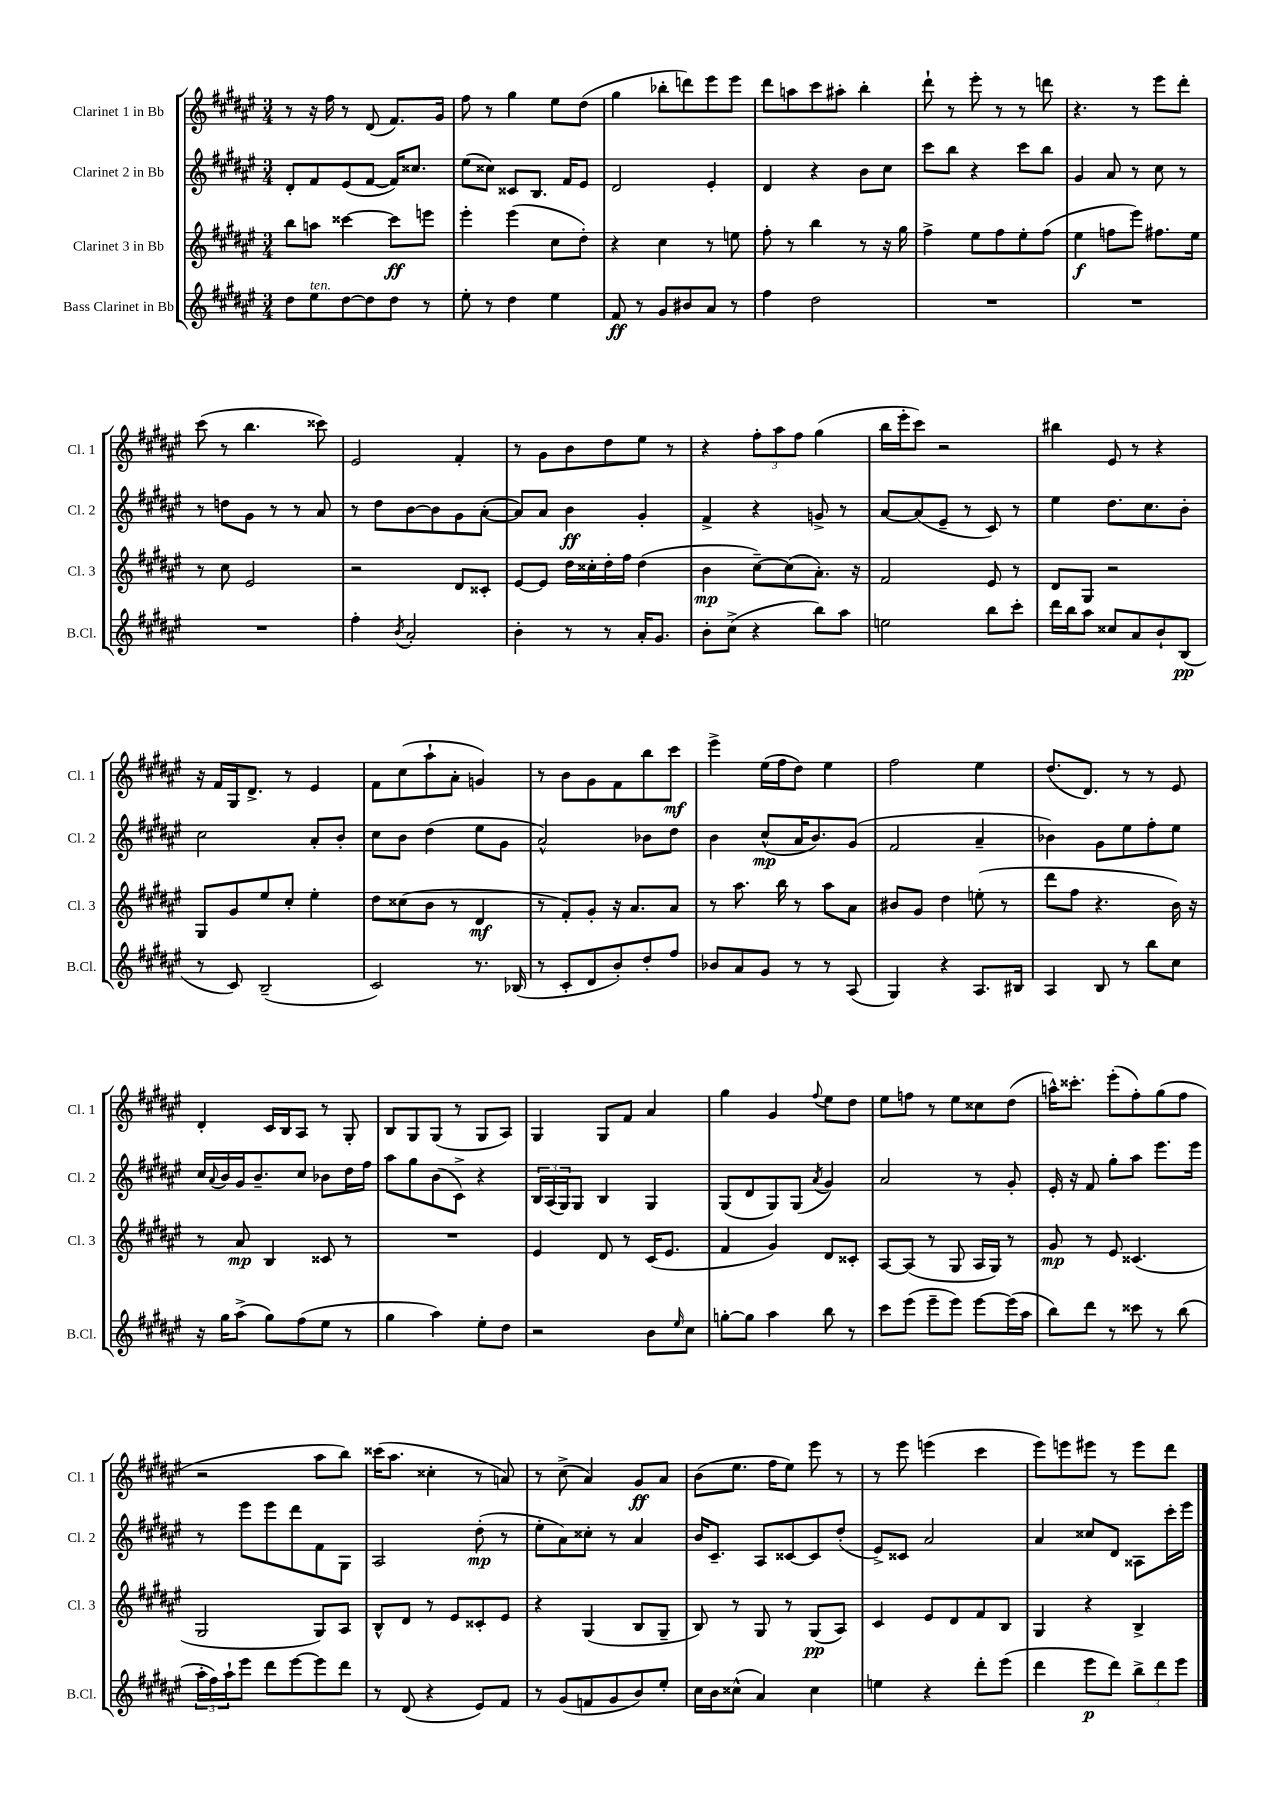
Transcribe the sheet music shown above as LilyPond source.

<<
\new StaffGroup <<
\new Staff = "s0" \with { instrumentName = "Clarinet 1 in Bb" shortInstrumentName = "Cl. 1" } {
    \clef treble \key fis \major \numericTimeSignature \time 3/4
    r8 r16 fis''16 r8 dis'8( fis'8.) gis'16 |
    fis''8 r8 gis''4 eis''8 dis''8( |
    gis''4 bes''8-. d'''8) eis'''8 eis'''8 |
    dis'''8 a''8 cis'''8 ais''8-. b''4-. |
    dis'''8-! r8 eis'''8-. r8 r8 d'''8 |
    r4. r8 eis'''8 dis'''8-. |
    cis'''8( r8 b''4. cisis'''8) |
    eis'2 fis'4-. |
    r8 gis'8 b'8 dis''8 eis''8 r8 |
    r4 \tuplet 3/2 { fis''8-. ais''8 fis''8 } gis''4( |
    b''16 eis'''16-. cis'''8) r2 |
    bis''4 eis'8 r8 r4 |
    r16 fis'16 gis16 dis'8.-> r8 eis'4 |
    fis'8 cis''8( ais''8-! ais'8-. g'4) |
    r8 b'8 gis'8 fis'8 b''8 cis'''8\mf |
    eis'''4-> eis''16( fis''16 dis''8) eis''4 |
    fis''2 eis''4 |
    dis''8.( dis'8.) r8 r8 eis'8 |
    dis'4-. cis'16 b16 ais8 r8 gis8-. |
    b8 gis8 gis8( r8 gis8 ais8) |
    gis4 gis8 fis'8 ais'4 |
    gis''4 gis'4 \appoggiatura { fis''8 } eis''8 dis''8 |
    eis''8 f''8 r8 eis''8 cisis''8 dis''8( |
    a''16-^) cisis'''8.-. eis'''8-.( fis''8-.) gis''8( fis''8 |
    r2 ais''8 b''8) |
    cisis'''16( ais''8. cisis''4-. r8 a'8) |
    r8 cis''8->( ais'4) gis'8\ff ais'8 |
    b'8( eis''8. fis''16 eis''8) eis'''8 r8 |
    r8 eis'''8 e'''4( cis'''4 |
    eis'''8) e'''8 eis'''8 r8 eis'''8 dis'''8 \bar "|." |
}
\new Staff = "s1" \with { instrumentName = "Clarinet 2 in Bb" shortInstrumentName = "Cl. 2" } {
    \clef treble \key fis \major \numericTimeSignature \time 3/4
    dis'8-. fis'8 eis'8( fis'8~ fis'16) cisis''8. |
    eis''8( cisis''8) cisis'8 b8. fis'16 eis'8 |
    dis'2 eis'4-. |
    dis'4 r4 b'8 cis''8 |
    cis'''8 b''8 r4 cis'''8 b''8 |
    gis'4 ais'8 r8 cis''8 r8 |
    r8 d''8 gis'8 r8 r8 ais'8 |
    r8 dis''8 b'8~ b'8 gis'8 ais'8~-.( |
    ais'8) ais'8 b'4\ff gis'4-. |
    fis'4-> r4 g'8-> r8 |
    ais'8~ ais'8( eis'8-- r8 cis'8) r8 |
    eis''4 dis''8. cis''8. b'8-. |
    cis''2 ais'8-. b'8-. |
    cis''8 b'8 dis''4( eis''8 gis'8 |
    ais'2-^) bes'8 dis''8 |
    b'4 cis''8-^\mp( ais'16 b'8.) gis'8( |
    fis'2 ais'4-- |
    bes'4) gis'8 eis''8 fis''8-. eis''8 |
    cis''16 \appoggiatura { ais'8 } b'16 gis'16 b'8.-- cis''8 bes'8 dis''16 fis''16 |
    ais''8 gis''8 b'8( cis'8->) r4 |
    \tuplet 3/2 { b16 ais16( gis16) } gis8 b4 gis4 |
    gis8( dis'8 gis8) gis8( \acciaccatura { ais'8 } gis'4) |
    ais'2 r8 gis'8-. |
    eis'16-. r16 fis'8 gis''8-. ais''8 eis'''8. eis'''16 |
    r8 eis'''8 eis'''8 dis'''8 fis'8 gis8 |
    ais2 dis''8-.\mp( r8 |
    eis''8-. ais'8) cisis''8-. r8 ais'4 |
    b'16 cis'8.-- ais8 cisis'8~ cisis'8 dis''8-.( |
    eis'8->) cisis'8 ais'2 |
    ais'4 cisis''8 dis'8 aisis8 cis'''16-. eis'''16 \bar "|." |
}
\new Staff = "s2" \with { instrumentName = "Clarinet 3 in Bb" shortInstrumentName = "Cl. 3" } {
    \clef treble \key fis \major \numericTimeSignature \time 3/4
    b''8 a''8 cisis'''4~ cisis'''8\ff e'''8 |
    eis'''4-. eis'''4( cis''8 dis''8-.) |
    r4 cis''4 r8 e''8 |
    fis''8-. r8 b''4 r8 r16 gis''16 |
    fis''4-> eis''8 fis''8 eis''8-. fis''8( |
    eis''4\f f''8 eis'''8) fis''8. eis''16 |
    r8 cis''8 eis'2 |
    r2 dis'8 cisis'8-. |
    eis'8~ eis'8 dis''16 cisis''16-. dis''16-. fis''16 dis''4( |
    b'4\mp cis''8~--) cis''8( ais'8.-.) r16 |
    fis'2 eis'8 r8 |
    dis'8 gis8 r2 |
    gis8 gis'8 eis''8 cis''8-. eis''4-. |
    dis''8 cisis''8( b'8 r8 dis'4\mf |
    r8 fis'8-.) gis'8-. r16 ais'8. ais'8 |
    r8 ais''8. b''16 r8 ais''8 ais'8 |
    bis'8 gis'8 dis''4 e''8-.( r8 |
    dis'''8 fis''8 r4. b'16) r16 |
    r8 ais'8\mp b4 cisis'8 r8 |
    R2. |
    eis'4 dis'8 r8 cis'16( eis'8. |
    fis'4 gis'4) dis'8 cisis'8-. |
    ais8~ ais8( r8 gis8 ais16 gis16) r8 |
    gis'8\mp r8 eis'8 cisis'4.( |
    gis2 gis8) ais8 |
    b8-^ dis'8 r8 eis'8 cisis'8-. eis'8 |
    r4 gis4( b8 gis8-- |
    b8) r8 gis8 r8 gis8\pp( ais8) |
    cis'4 eis'8 dis'8 fis'8 b8 |
    gis4 r4 b4-> \bar "|." |
}
\new Staff = "s3" \with { instrumentName = "Bass Clarinet in Bb" shortInstrumentName = "B.Cl." } {
    \clef treble \key fis \major \numericTimeSignature \time 3/4
    dis''8 eis''8^\markup { \italic "ten." } dis''8~ dis''8 dis''8 r8 |
    eis''8-. r8 dis''4 eis''4 |
    fis'8\ff r8 gis'8 bis'8 ais'8 r8 |
    fis''4 dis''2 |
    R2. |
    R2. |
    R2. |
    fis''4-. \acciaccatura { b'8 } ais'2-. |
    b'4-. r8 r8 ais'16-. gis'8. |
    b'8-. cis''8->( r4 b''8) ais''8 |
    e''2 b''8 cis'''8-. |
    dis'''16 b''16 ais''8 cisis''8 ais'8 b'8-! b8\pp( |
    r8 cis'8) b2--( |
    cis'2) r8. bes16( |
    r8 cis'8-. dis'8 b'8-.) dis''8-. fis''8 |
    bes'8 ais'8 gis'8 r8 r8 ais8( |
    gis4) r4 ais8. bis16 |
    ais4 b8 r8 b''8 cis''8 |
    r16 gis''16 ais''8->( gis''8) fis''8( eis''8 r8 |
    gis''4 ais''4) eis''8-. dis''8 |
    r2 b'8 \grace { eis''16 } cis''8 |
    g''8~-. g''8 ais''4 b''8 r8 |
    cis'''8 eis'''8( eis'''8-- eis'''8) eis'''8~ eis'''16( ais''16 |
    b''8) dis'''8 r8 cisis'''8 r8 b''8( |
    \tuplet 3/2 { ais''16-. fis''16) ais''16-! } eis'''8 dis'''8 eis'''8~ eis'''8 dis'''8 |
    r8 dis'8( r4 eis'8) fis'8 |
    r8 gis'8( f'8 gis'8 b'8) eis''8-. |
    cis''16 b'16 cisis''8-^( ais'4) cisis''4 |
    e''4 r4 dis'''8-. eis'''8( |
    dis'''4 eis'''8\p dis'''8) \tuplet 3/2 { b''8-> dis'''8 eis'''8 } \bar "|." |
}
>>
>>
\layout { \context { \Score \remove "Bar_number_engraver" } }
